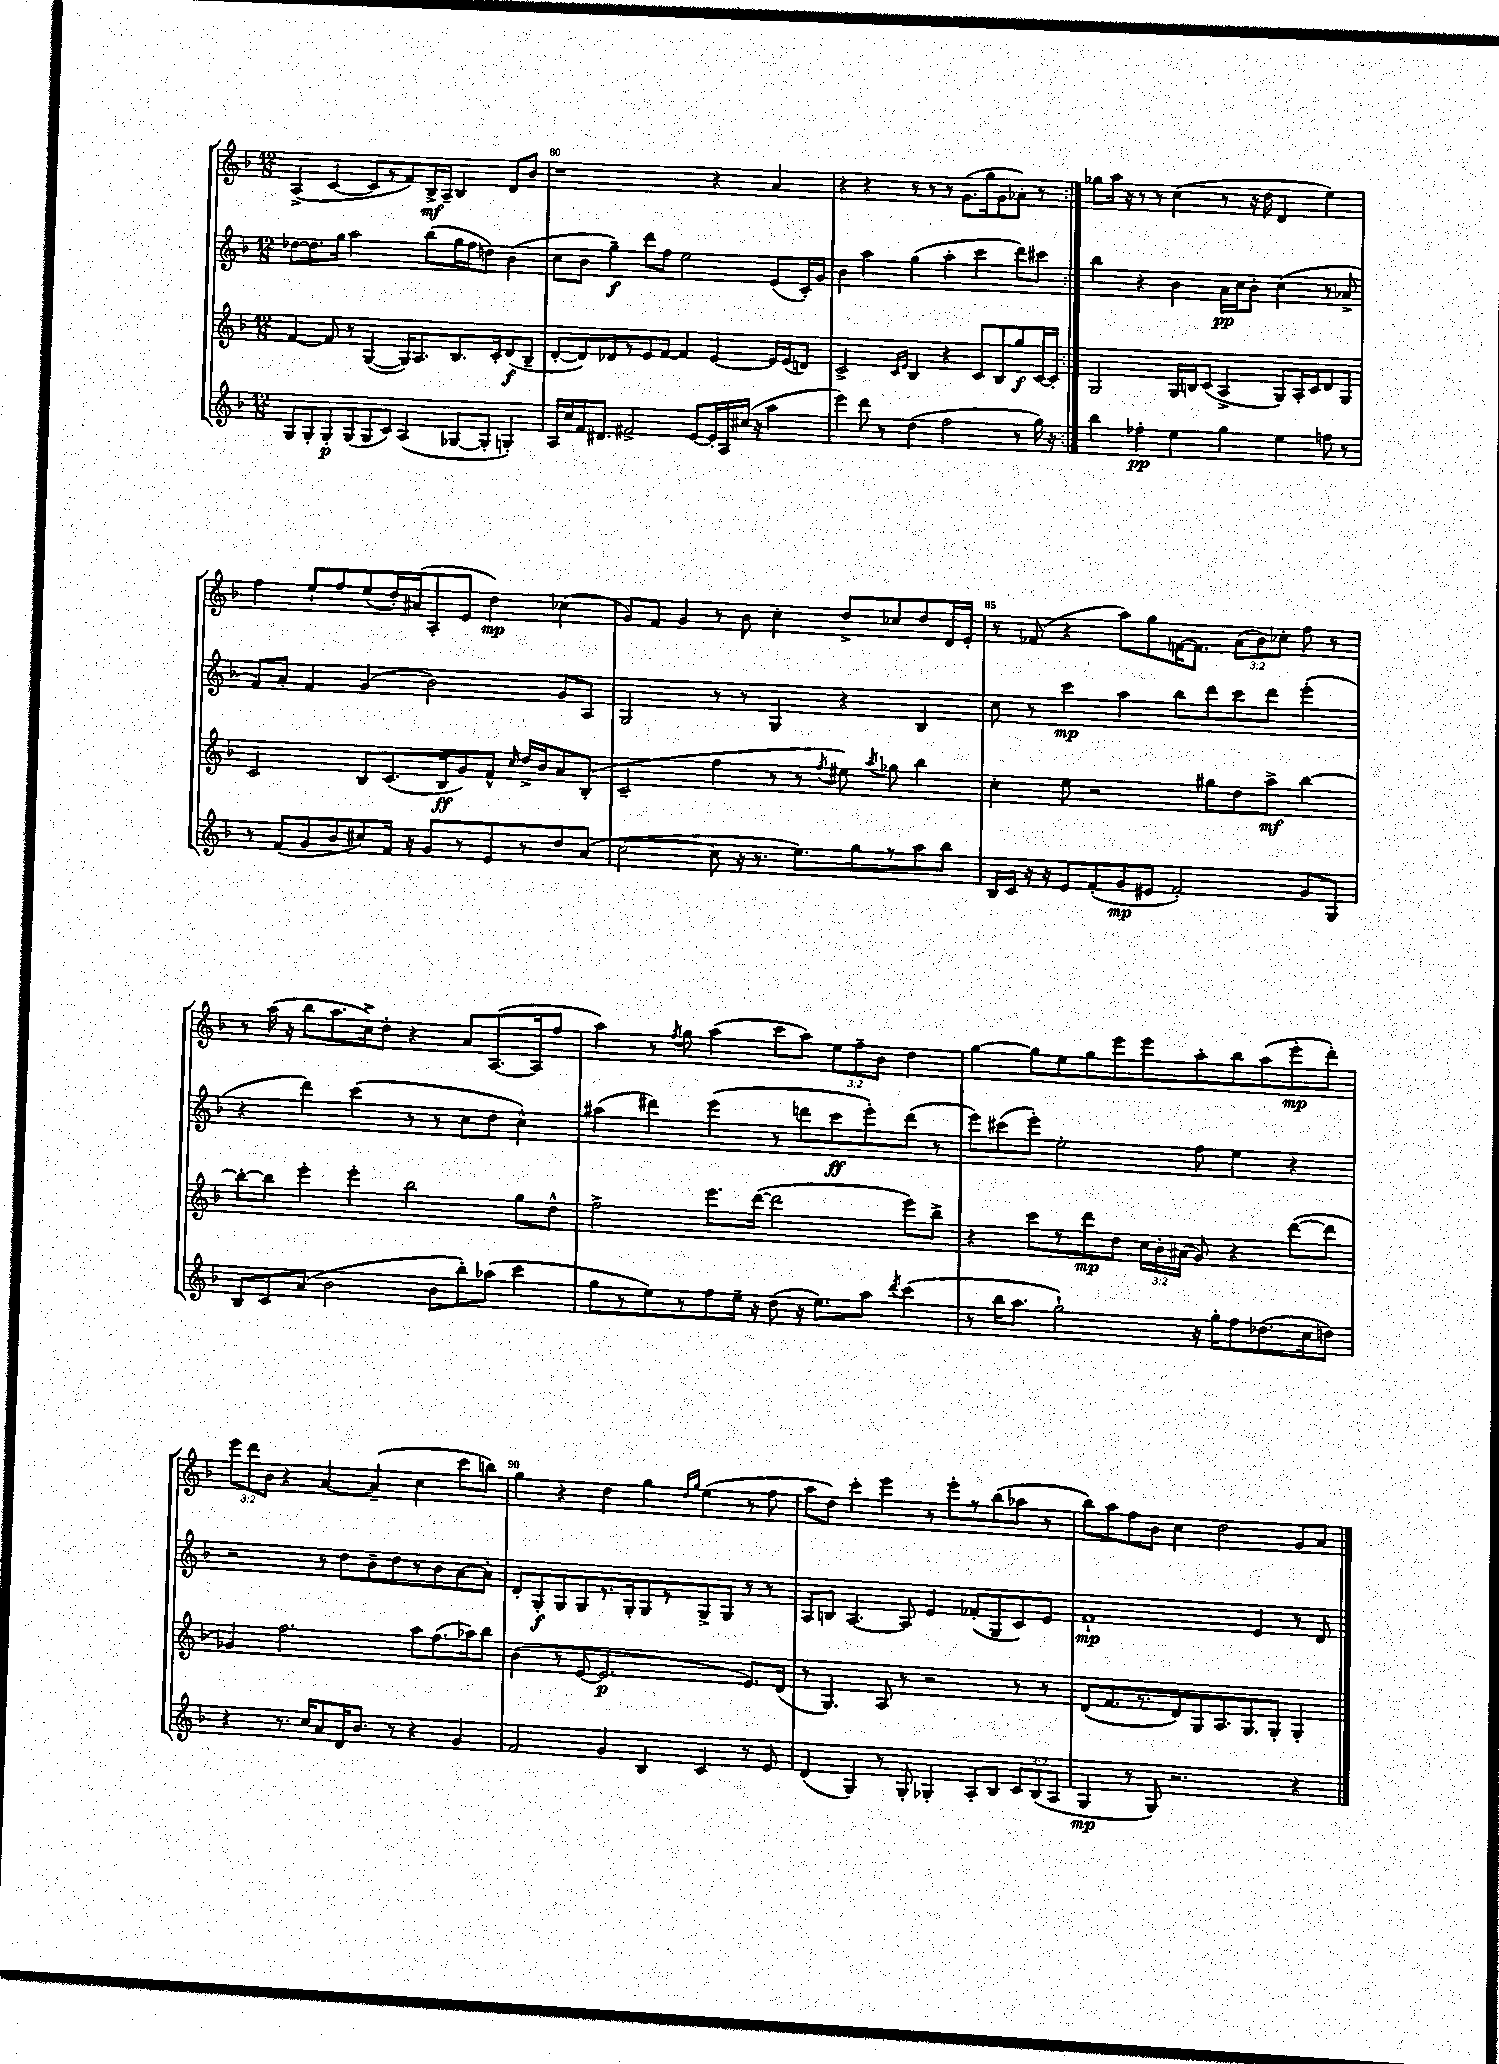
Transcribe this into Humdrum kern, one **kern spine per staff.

**kern	**kern	**kern	**kern
*staff4	*staff3	*staff2	*staff1
*clefG2	*clefG2	*clefG2	*clefG2
*k[b-]	*k[b-]	*k[b-]	*k[b-]
*M12/8	*M12/8	*M12/8	*M12/8
8G	[4f	[8dd-	(4A^
8G'	.	8.dd-]	.
8G'	8f]	.	[4c
.	.	16gg	.
(8G	8r	2aa	.
8G	([4G	.	8c]
8c)	.	.	8r
(4A	16G])	.	8f)
.	8.A	.	.
.	.	(8bb-	16B-^
.	.	.	16A~
[8G-	8.B-	16gg	4B-
.	.	16ff	.
8G-']	.	8dd)	.
.	16c'	.	.
4G')	(8d	(4b-	8d
.	8B-~	.	8b-
=	=	=	=
16A	[8d'	8cc	1r
16cc	.	.	.
16f	8d])	8b-	.
8.d#	.	.	.
.	8d-	4gg~)	.
2f#^	8r	.	.
.	8e	8ddd	.
.	[8f	8ff	.
.	4f]	2ee	.
[8e	.	.	.
16e']	[4e	.	4r
16A	.	.	.
(16cc#	.	.	.
16r	.	.	.
4aa	16e]	(8e	4a
.	(16e	.	.
.	8d)	16c')	.
.	.	16g	.
=	=	=	=
4eee)	2c^	4b-	4r
8ddd	.	4aa	4r
8r	.	.	.
.	16qqc	.	.
.	16qqe	.	.
(4dd	4B-	(4gg	8r
.	.	.	8r
2ff	4r	4aa'	8r
.	.	.	(8.g
.	8c	4ccc	.
.	.	.	16gg
.	8B-	.	8g
8r	8gg	8ddd)	8a-')
16gg)	[16c	8ccc#	8r
16r	16c']	.	.
=:|!	=:|!	=:|!	=:|!
4bb-	2G	4bb-	8gg-
.	.	.	16aa
.	.	.	16r
4ff-'	.	4r	8r
.	.	.	8r
4ee	16G	4b-	(4cc
.	16B	.	.
.	(8c	.	.
4gg	4A^	16a	8r
.	.	16cc	.
.	.	8b-'	16r
.	.	.	16dd
4ee	8G)	(4cc	4d
.	16A'	.	.
.	16c	.	.
8ff	8d	8r	4ee)
8r	8G	8a-^	.
=	=	=	=
8r	2c	8f)	4ff
(8f	.	8a'	.
8g	.	4f	8ee`
8b-	.	.	8ff
8cc#)	8B-	(4g	(8ee
16f	(8.c	.	16dd')
16r	.	.	(16a#
8g	.	2b-)	8A'
.	16B-	.	.
8r	8g)	.	8e
8e	8f^^	.	4dd)
.	16qqcc	.	.
8r	16dd^	.	.
.	16b-	.	.
8dd	8a	8g	(4cc-
(8a	(8B-'	8A	.
=	=	=	=
[2cc	2c~	2G	8g)
.	.	.	8f
.	.	.	4g
8cc]	4ff	8r	8r
16r	.	8r	8b-
8.r	.	.	.
.	8r	4G	4cc'
8.ee)	8r	.	.
.	8qff	.	.
.	8ee#)	4r	8dd^
16gg	.	.	.
.	8qaa	.	.
8r	8gg-	.	8cc-
8aa	4bb-	4B-	8dd
8bb-	.	.	16d
.	.	.	16e'
=	=	=	=
16B-	4cc'	8cc	8r
16c	.	.	.
16r	.	8r	(8f-
16r	.	.	.
8e	8ee	4ccc	4r
(8f'	2r	.	.
8g	.	4aa	8aa)
8e#	.	.	8gg
2f')	.	8bb-	[16f
.	.	.	8.f]
.	8gg#	8ddd	.
.	8dd	8ccc	(12a
.	.	.	12b-)
.	8aa^	8ddd	.
.	.	.	12cc-'
8g	[4bb-	(4eee'	8ff
8G	.	.	8r
=	=	=	=
8B-	8bb-'_	4r	8r
8c	8bb-]	.	(16aa
.	.	.	16r
(8a	4eee'	4ddd)	8bb-
2b-	.	.	8.aa
.	4eee'	(4ccc	.
.	.	.	16cc^)
.	.	.	8dd'
.	2bb-	8r	4r
8b-	.	8r	.
8bb-')	.	8cc	8a
(8aa-	.	8dd	([8.A
4ccc	8gg	4cc^^)	.
.	.	.	16A]
.	8dd^^	.	8ff
=	=	=	=
8gg	2ff^	(4aa#	4aa)
8r	.	.	.
8ee)	.	4ddd#)	8r
.	.	.	8qff
8r	.	.	8gg
8ff	8.eee	(4eee	(4aa
16ee~	.	.	.
16r	([16ddd	.	.
(8dd	2ddd]	8r	8ccc
16r	.	8ddd	8aa)
8.ee)	.	.	.
.	.	8ccc	12ee
.	.	.	12ff~
8aa	.	8eee')	.
.	.	.	12b-
8qddd	.	.	.
(4ccc	8eee)	(8ddd	4dd
.	8bb-^	8r	.
=	=	=	=
8r	4r	8eee)	[4gg
16bb-	.	(8ccc#	.
8.aa	.	.	.
.	8ccc	8eee')	8gg]
2gg`)	8r	2ee'	8ee
.	8ddd	.	8gg
.	8dd	.	8eee
.	24cc	.	8eee
.	24b-'	.	.
.	(24a#	.	.
16r	8g)	8ff	8aa'
16gg'	.	.	.
8ff	4r	4ee	8bb-
(8.dd-	.	.	(8aa
.	([8ddd	4r	8eee'
16cc	.	.	.
8dd)	8ddd]	.	8ddd')
=	=	=	=
4r	4g-)	2r	12eee
.	.	.	12ddd
.	.	.	12b-
8.r	2.ff	.	4r
16cc	.	.	.
8a	.	8r	[4a
16d	.	8dd	.
8.b-	.	.	.
.	.	8b-~	(4a~]
8r	.	8dd	.
4r	8aa	8r	4cc
.	(8.ff	8b-	.
4g	.	[8a	8ccc
.	16aa-)	.	.
.	8bb-	8a']	8bb)
=	=	=	=
2f	(4b-	8d'	4gg
.	.	8G'	.
.	8r	8G	4r
.	[8e	8G	.
4g	2.e]	8.r	4dd
.	.	16G'	.
4B-	.	8G	4gg
.	.	8r	.
.	.	.	16qqdd
.	.	.	16qqgg
4c	.	8G^	(4ee
.	.	8G	.
8r	8.e)	8r	8r
8e	.	8r	8ff
.	(16d	.	.
=	=	=	=
(4d	8r	8A	8aa
.	4.G)	8B	8dd)
4G)	.	[4.A	4ccc'
8r	8A	.	4eee
8G'	8r	8A]	.
4G-'	2r	4e	8r
.	.	.	8eee'
8A'	.	(8f-'	8r
8B-	.	8G	(8bb-
12c	8r	8c)	8aa-
(12B-	.	.	.
.	8r	8e	8r
12A	.	.	.
=	=	=	=
4G	(8d	1f`	8bb-)
.	8.f	.	8aa
8r	.	.	8ff
.	8.r	.	.
8G)	.	.	8b-
2.r	8d)	.	4cc
.	8G	.	.
.	8.A	.	2dd
.	8.G	.	.
.	.	4e	.
.	8G'	.	.
4r	4G'	8r	8g
.	.	8d	8a
==	==	==	==
*-	*-	*-	*-
